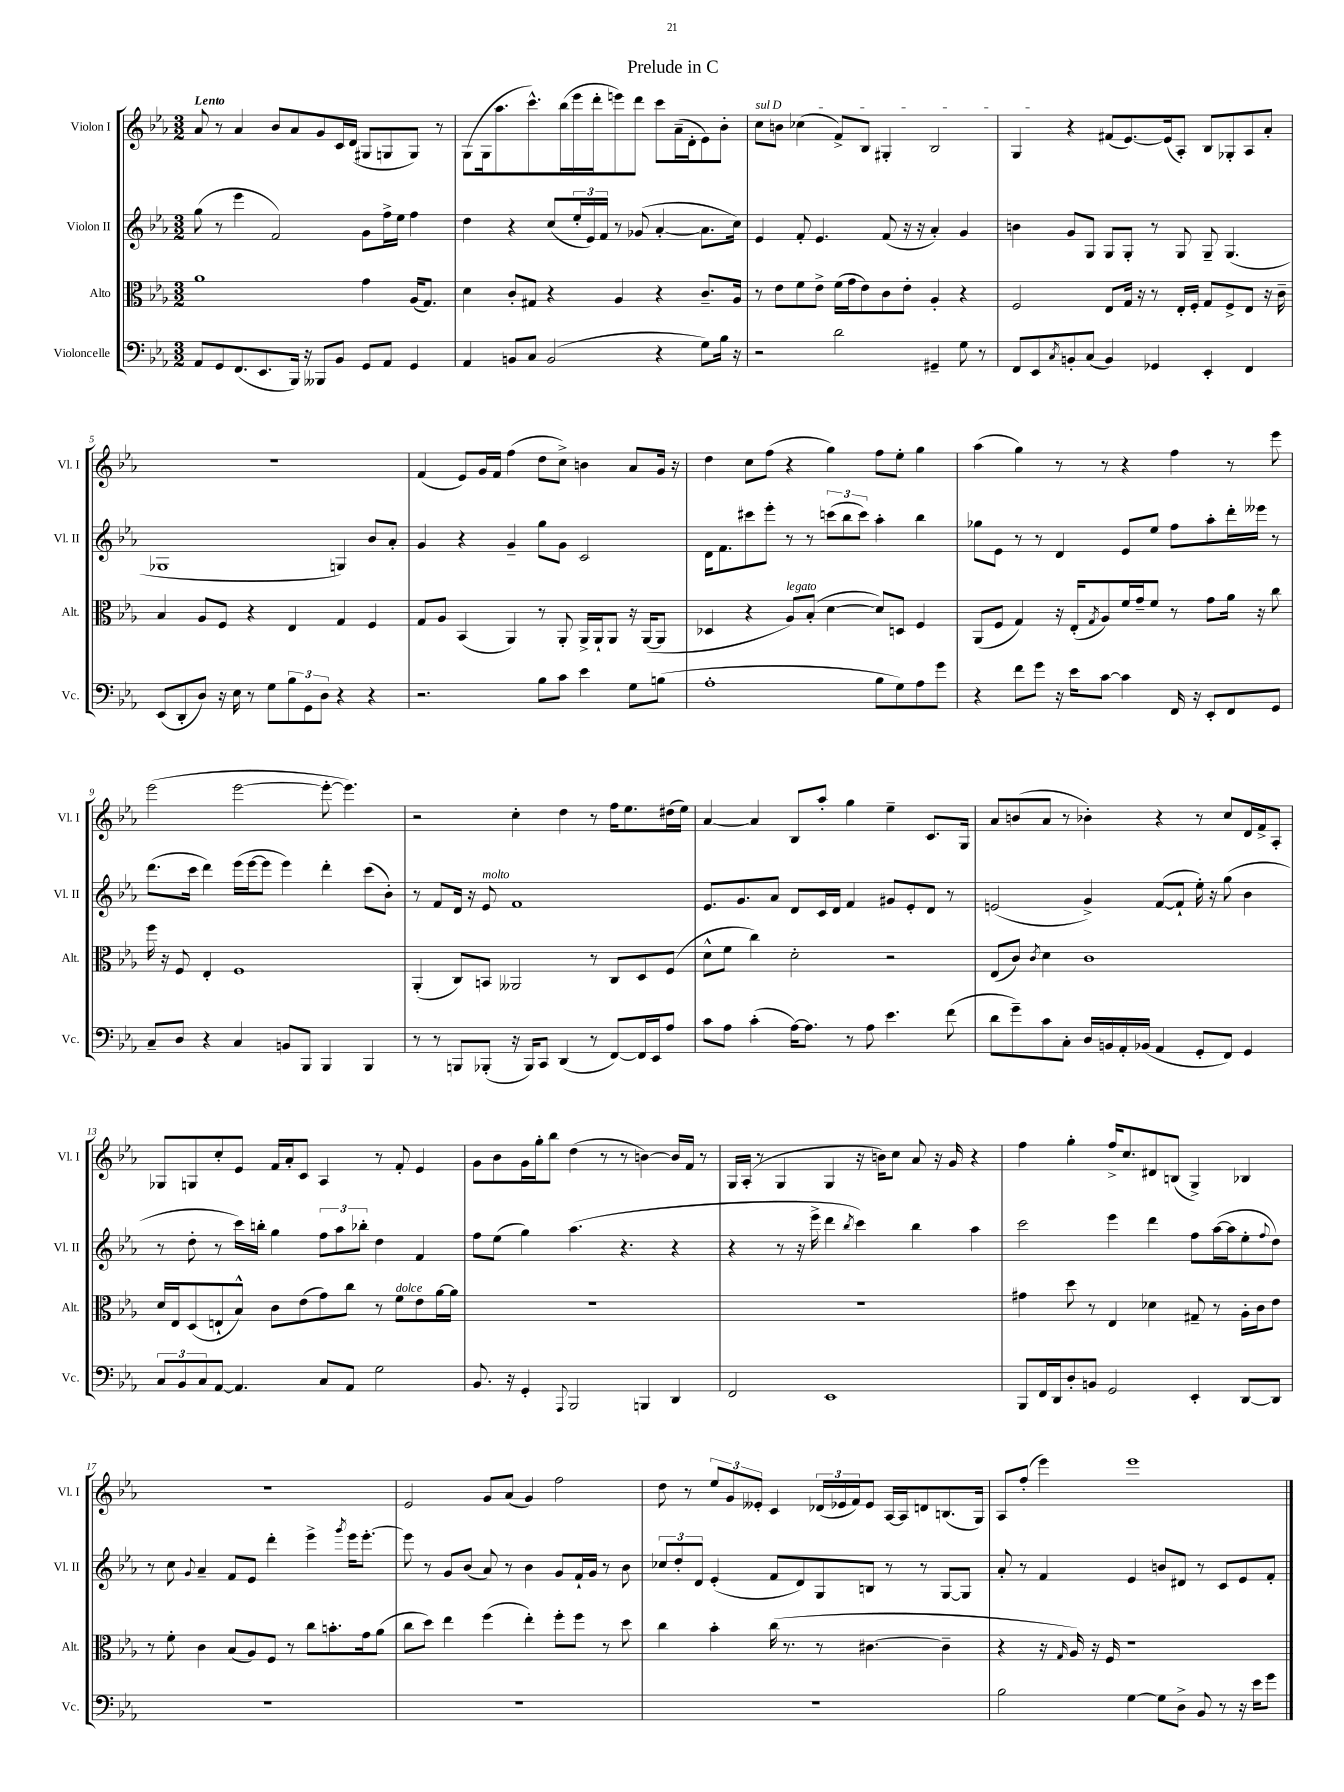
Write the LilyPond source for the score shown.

\header { title = "Prelude in C" }
<<
\new StaffGroup <<
\new Staff = "s0" \with { instrumentName = "Violon I" shortInstrumentName = "Vl. I" } {
    \clef treble \key ees \major \numericTimeSignature \time 3/2 \tempo "Lento"
    aes'8 r8 aes'4 bes'8 aes'8 g'8 c'16 d'16( gis8 g8 g8) r8 |
    g8( g16 aes''8. c'''8.-^) bes''16( ees'''16 d'''16-. e'''8) d'''8 c'''8 aes'16--( d'16-. ees'8) bes'8-. |
    \once \override TextSpanner.bound-details.left.text = \markup { \italic "sul D" } c''8\startTextSpan b'8 ces''4( f'8->) bes8 gis4-. bes2 |
    g4\stopTextSpan r4 fis'8( ees'8.~) ees'16( aes8-.) bes8 ges8-. aes8 aes'8-. |
    R1. |
    f'4( ees'8) g'16 f'16 f''4( d''8 c''8->) b'4 aes'8 g'16 r16 |
    d''4 c''8 f''8( r4 g''4) f''8 ees''8-. g''4 |
    aes''4( g''4) r8 r8 r4 f''4 r8 ees'''8 |
    ees'''2( ees'''2~ ees'''8~-. ees'''4.) |
    r2 c''4-. d''4 r8 f''16 ees''8. dis''16( ees''16) |
    aes'4~ aes'4 bes8 aes''8-. g''4 ees''4-- c'8. g16 |
    aes'8 b'8( aes'8 r8 bes'4-.) r4 r8 c''8 d'16 f'16-> aes8-. |
    ges8 g8 c''8-. ees'8 f'16 aes'16-. c'8 aes4 r8 f'8-. ees'4 |
    g'8 bes'8 g'16 g''16-. bes''8 d''4( r8 r8 b'4~) b'16 f'16 r8 |
    g16 aes16-.( r8 g4 g4 r16 b'16) c''8 aes'8 r16 g'16 r4 |
    f''4 g''4-. f''16-> c''8. dis'8 b8( g4->) bes4 |
    R1. |
    ees'2 g'8 aes'8( g'4) f''2 |
    d''8 r8 \tuplet 3/2 { ees''8 g'8 eeses'8-. } c'4 \tuplet 3/2 { des'16( ees'16 f'16) } ees'8 aes16~ aes16 d'8 b8.( g16) |
    aes8 f''8-.( ees'''4) ees'''1 \bar "|." |
}
\new Staff = "s1" \with { instrumentName = "Violon II" shortInstrumentName = "Vl. II" } {
    \clef treble \key ees \major \numericTimeSignature \time 3/2
    g''8( r8 ees'''4 f'2) g'8 f''16-> ees''16 f''4 |
    d''4 r4 c''8( \tuplet 3/2 { ees''16-. ees'16) f'16 } r8 ges'8( aes'4~-. aes'8. c''16) |
    ees'4 f'8-. ees'4. f'8( r16 r16 aes'4-.) g'4 |
    b'4 g'8 g8 g8 g8-. r8 g8 g8-- g4.( |
    ges1 g4) bes'8 aes'8-. |
    g'4 r4 g'4-- g''8 g'8 c'2 |
    d'16 f'8. cis'''8 ees'''8-. r8 r8 \tuplet 3/2 { c'''8( bes''8 c'''8) } aes''4-. bes''4 |
    ges''8 ees'8 r8 r8 d'4 ees'8 ees''8 f''8 aes''8-. d'''16-. eeses'''16 r8 |
    d'''8.( c'''16 d'''4) ees'''16( ees'''16~ ees'''8 ees'''4) d'''4-. c'''8( bes'8-.) |
    r8 f'8 d'16 r16 ees'8^\markup { \italic "molto" } f'1 |
    ees'8. g'8. aes'8 d'8 c'16 d'16 f'4 gis'8 ees'8-. d'8 r8 |
    e'2( g'4->) f'8~( f'8-! ees''16-.) r16 g''8( bes'4 |
    r8 d''8-. r8 c'''16) b''16-. g''4 \tuplet 3/2 { f''8 aes''8 bes''8-. } d''4 f'4 |
    f''8 ees''8( g''4) aes''4.( r4. r4 |
    r4 r8 r16 ees'''16-> d'''4 \acciaccatura { bes''8 } c'''4) bes''4 aes''4 |
    c'''2 ees'''4 d'''4 f''8 aes''16~( aes''16 ees''8-. \appoggiatura { f''8 } d''8) |
    r8 c''8 \appoggiatura { g'8 } aes'4-- f'8 ees'8 d'''4-. ees'''4-> \acciaccatura { g'''8 } ees'''16 ees'''8.~-. |
    ees'''8 r8 g'8 bes'8( aes'8) r8 bes'4 g'8 f'16-! g'16 r8 bes'8 |
    \tuplet 3/2 { ces''8 d''8-. d'8 } ees'4-.( f'8 d'8) g8 b8 r8 r8 g8~ g8 |
    aes'8-. r8 f'4 ees'4 b'8 dis'8 r8 c'8 ees'8 f'8-. \bar "|." |
}
\new Staff = "s2" \with { instrumentName = "Alto" shortInstrumentName = "Alt." } {
    \clef alto \key ees \major \numericTimeSignature \time 3/2
    aes'1 g'4 aes16( g8.) |
    d'4 c'8-. gis8 r4 aes4 r4 c'8.-- aes16 |
    r8 ees'8 f'8 ees'8-> f'16( g'16 ees'8) c'8 ees'8-. aes4-. r4 |
    f2 ees8 g16 r16 r8 ees16-. f16-. g8 f8-> ees8 r16 c'16-- |
    bes4 aes8 f8 r4 ees4 g4 f4 |
    g8 aes8 bes,4( aes,4) r8 aes,8-. aes,16-> aes,16-! aes,8 r16 aes,16~( aes,8 |
    des4 r4 aes8^\markup { \italic "legato" }) bes8-.( d'4~ d'8) d8 f4 |
    aes,8( f8 g4) r16 ees16-.( \acciaccatura { g8 } aes8) f'16 g'16-- f'8 r8 g'8 aes'16 r16 c''8 |
    f''16 r16 f8 ees4-. f1 |
    aes,4-.( c8) b,8 aeses,2 r8 c8 d8 f8( |
    d'8-^ f'8 c''4) d'2-. r2 |
    ees8( c'8) \acciaccatura { c'8 } d'4 c'1 |
    d'16 ees16 d8( e8-! bes8-^) c'8 ees'8( g'8) c''8 r8 f'8^\markup { \italic "dolce" } ees'8 aes'16~ aes'16 |
    R1. |
    R1. |
    gis'4 d''8 r8 ees4 des'4 gis8-- r8 aes16-. c'16 ees'8 |
    r8 f'8-. c'4 bes8( aes8) f8 r8 c''8 b'8.-. g'16 aes'8( |
    c''8 d''8) ees''4 f''4( ees''4-.) f''8-. f''8 r8 d''8 |
    c''4 bes'4-. c''16( r8. r8 cis'4.~ cis'4-- |
    r4 r16 \grace { g16 } aes16) r16 f16 r1 \bar "|." |
}
\new Staff = "s3" \with { instrumentName = "Violoncelle" shortInstrumentName = "Vc." } {
    \clef bass \key ees \major \numericTimeSignature \time 3/2
    aes,8 g,8 f,8.( ees,8. bes,,16) r16 beses,,8 bes,8 g,8 aes,8 g,4 |
    aes,4 b,8 c8 b,2( r4 g8) bes16 r16 |
    r2 d'2 gis,4-- g8 r8 |
    f,8 ees,8 \acciaccatura { c8 } b,8-. c8( b,4) ges,4 ees,4-. f,4 |
    ees,8( d,8-. d8) r16 ees16 r8 g8 \tuplet 3/2 { bes8 g,8 d8 } r4 r4 |
    r2. bes8 c'8 ees'4 g8 b8( |
    aes1-. bes8 g8) aes8 g'8 |
    r4 f'8 g'8 r16 ees'16 c'8~ c'4 f,16 r16 ees,8-. f,8 g,8 |
    c8-- d8 r4 c4 b,8 bes,,8 bes,,4 bes,,4 |
    r8 r8 b,,8 bes,,8-.( r16 bes,,16) c,8 d,4( r8 f,8~) f,16 ees,16 aes8 |
    c'8 aes8 c'4-.( aes16~) aes8. r8 aes8 ees'4. f'8( |
    d'8 g'8--) c'8 c8-. d16 b,16 aes,16-. bes,16( aes,4 g,8-. f,8) g,4 |
    \tuplet 3/2 { c8 bes,8 c8 } aes,8~ aes,4. c8 aes,8 g2 |
    bes,8. r16 g,4-. \appoggiatura { aes,,8 } bes,,2 b,,4 d,4 |
    f,2 ees,1 |
    bes,,8 f,16 d,16 d8-. b,8 g,2 ees,4-. d,8~ d,8 |
    R1. |
    R1. |
    R1. |
    bes2 g4~ g8 d8-> bes,8 r8 r16 ees'16 g'8 \bar "|." |
}
>>
>>
